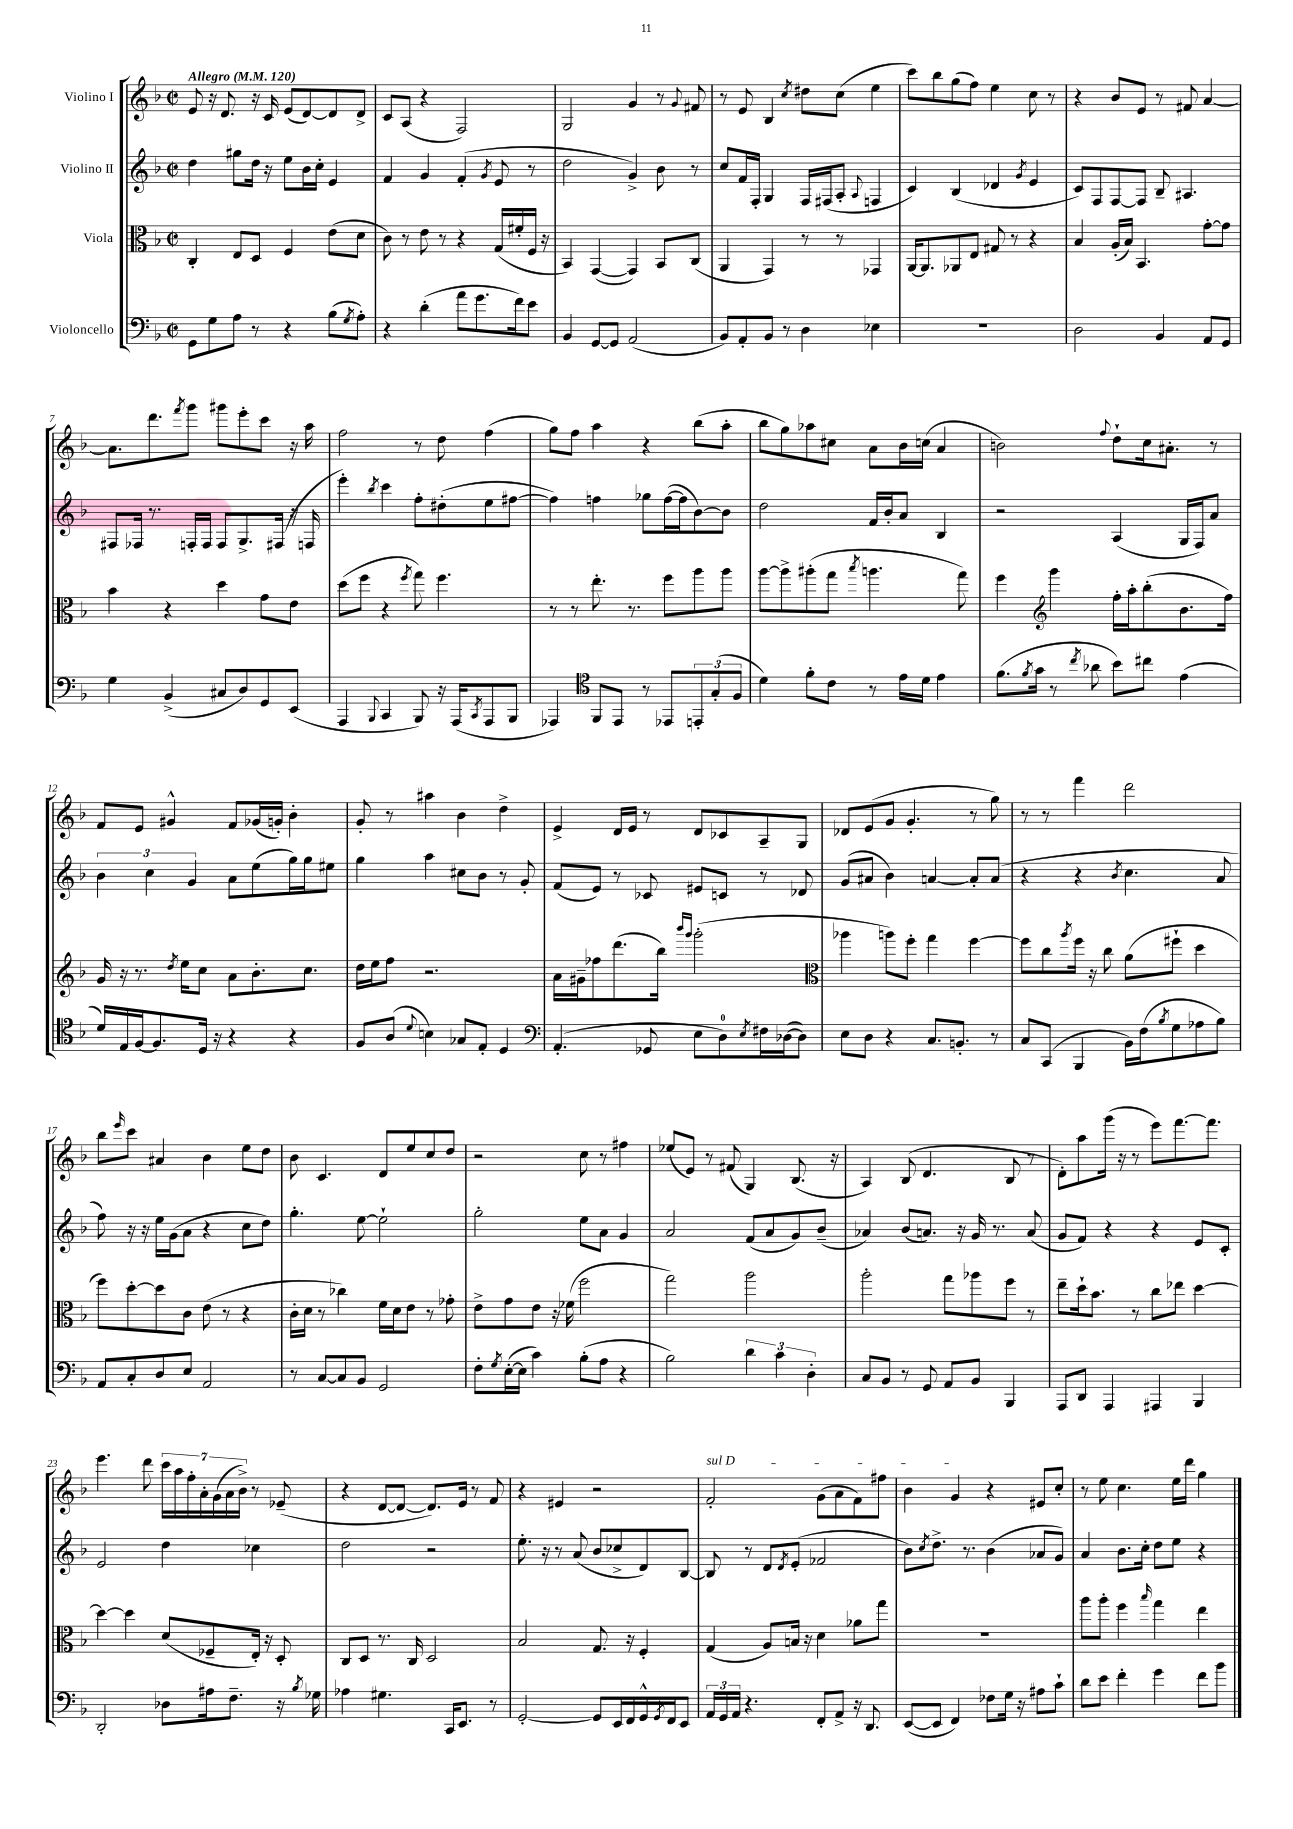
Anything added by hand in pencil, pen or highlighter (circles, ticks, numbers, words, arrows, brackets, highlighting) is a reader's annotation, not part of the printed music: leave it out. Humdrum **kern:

**kern	**kern	**kern	**kern
*staff4	*staff3	*staff2	*staff1
*clefF4	*clefC3	*clefG2	*clefG2
*k[b-]	*k[b-]	*k[b-]	*k[b-]
*M2/2	*M2/2	*M2/2	*M2/2
*met(c|)	*met(c|)	*met(c|)	*met(c|)
*MM120	*MM120	*MM120	*MM120
8GG	4C'	4dd	8e
8G	.	.	16r
.	.	.	8.d
8A	8E	8gg#	.
8r	8D	16dd	16r
.	.	16r	16c
4r	4F	8ee	(8e
.	.	16b-	[8d)
.	.	16cc'	.
(8B-	(8e	4e	8d]
8qG	.	.	.
8A')	8d	.	8d^
=	=	=	=
4r	8c)	4f	8c
.	8r	.	(8A
(4d'	8e	4g	4r
.	8r	.	.
8a	4r	(4f'	2F)
8.g	.	.	.
.	.	8qg	.
.	(16G	8e	.
16f)	16f#'	.	.
8e	16F	8r	.
.	16r	.	.
=	=	=	=
4BB-	4BB-)	2dd	2G
[8GG	([4GG	.	.
8GG]	.	.	.
(2AA	4GG])	4g^)	4g
.	8BB-	8b-	8r
.	.	.	8qqg
.	(8C	8r	8f#
=	=	=	=
8BB-)	4AA	8cc	8r
8AA'	.	16f	8e
.	.	16F'	.
8BB-	4GG)	4G	4B-
8r	.	.	.
.	.	.	8qcc
4D	8r	16F	8dd#
.	.	(16F#	.
.	8r	8A'	(8cc
.	.	8qqA	.
4E-	4GG-	4F	4ee
=	=	=	=
1r	[16AA	4c)	8ccc)
.	8.AA]	.	.
.	.	.	8bb-
.	8AA-	(4B-	(8gg
.	8E	.	8ff)
.	8G#	4d-	4ee
.	8r	.	.
.	.	8qg	.
.	4r	4e	8cc
.	.	.	8r
=	=	=	=
2D	4B-	8c)	4r
.	.	8F	.
.	(16A'	[8F	8b-
.	16B-)	.	.
.	4.BB-	8F]	8e
4BB-	.	8B-~	8r
.	.	4.A#	8f#
8AA	[8g'	.	[4a
8GG	8g]	.	.
=	=	=	=
4G	4b-	8F#	8.a]
.	.	16F-	.
.	.	8.r	8.ddd
(4BB-^	4r	.	.
.	.	.	8qfff
.	.	16F'	8ggg
.	.	16F	.
8C#	4dd	8F	8ggg#
8D)	.	8.G^	8eee'
8GG	8g	.	8ccc
.	.	(16F#	.
(8EE	8e	16r	16r
.	.	16F	16aa
=	=	=	=
4AAA	(8dd	4eee')	2ff
.	8ff	.	.
8qqBBB-	.	8qbb-	.
4CC	4r	4ccc	.
.	8qff	.	.
8BBB-)	8gg)	8ff'	8r
16r	4.ff	(8dd#'	8dd
(16AAA	.	.	.
8qCC	.	.	.
8AAA	.	8ee	(4ff
8BBB-	.	[8ff#	.
=	=	=	=
4AAA-)	8r	4ff#])	8gg)
.	8r	.	8ff
*clefC4	*	*	*
8FF	8.ee'	4ff	4aa
8EE	.	.	.
.	8.r	.	.
8r	.	8gg-	4r
8EE-	8ff	([16ff	.
.	.	16ff]	.
12EE'	8aa	[8b-)	(8bb-
(12G'	.	.	.
.	8aa	8b-]	8aa'
12F	.	.	.
=	=	=	=
4d)	[8aa	2dd	8bb-
.	8aa^]	.	8gg)
8f'	(8aa#'	.	8aa-
8c	8gg	.	8cc#
.	8qbb-	.	.
8r	4.aa	16f	8a
.	.	16b-'	.
16e	.	8a	16b-
16d	.	.	(16cc
4e	.	4B-	4a
.	8gg)	.	.
=	=	=	=
(8.f	4ff	2r	2b)
8qf	.	.	.
16g	.	.	.
*	*clefG2	*	*
8r	4ggg	.	.
8qcc	.	.	.
8a-	.	.	.
.	.	.	8qqff
8b-)	16ff'	(4A	8dd`
.	16aa'	.	.
8cc#	(8bb-'	.	16cc
.	.	.	8.a#'
(4e	8.b-	16G	.
.	.	16F)	.
.	.	8a	8r
.	16ff)	.	.
=	=	=	=
16d)	16g	6b-	8f
16E	16r	.	.
[16F	8.r	.	8e
.	.	6cc	.
8.F]	.	.	.
.	.	.	4g#^^
.	8qdd	.	.
.	16ee	.	.
.	.	6g	.
16D	8cc	.	.
16r	.	.	.
4r	8a	8a	8f
.	8.b-'	(8ee	(16g-
.	.	.	16g')
4r	.	16gg)	4b-'
.	8.cc	16gg	.
.	.	8ee#	.
=	=	=	=
8F	16dd	4gg	8g'
.	16ee	.	.
(8A	8ff	.	8r
8qqd	.	.	.
4B)	2.r	4aa	4aa#
8G-	.	8cc#	4b-
8E'	.	8b-	.
4D	.	8r	4dd^
.	.	8g'	.
=	=	=	=
*clefF4	*	*	*
(4.AA'	16a	(8f	4e^
.	16g#~	.	.
.	8ff-	8e)	.
.	(8.ddd	8r	16d
.	.	.	16e
8GG-	.	8c-	8r
.	16bb-)	.	.
.	16qqbbb-	.	.
.	16qqggg	.	.
8E	(2ggg'	8e#	8d
8D)	.	8c	8c-
8qE	.	.	.
16F#	.	8r	8A~
([16D-	.	.	.
8D-])	.	8d-	8G
=	=	=	=
*	*clefC3	*	*
8E	4aa-	(8g	8d-
8D	.	8a#	(8e
4r	8aa)	4b-)	8g
.	8ff'	.	4.g'
8.C	4gg	[4a	.
8.BB'	.	.	.
.	[4ff	8a']	8r
8r	.	(8a	8gg)
=	=	=	=
8C	8ff]	4r	8r
(8CC	8cc	.	8r
.	8qaa	.	.
4BBB-	16ff	4r	4fff
.	16r	.	.
.	8cc	.	.
.	.	8qb-	.
16BB-)	(8a	4.cc	2ddd
(16F	.	.	.
8qB-	.	.	.
8G	8ff#`	.	.
8A-	4dd	.	.
8B-)	.	8a	.
=	=	=	=
8AA	8ff)	8ff)	8bb-
.	.	.	16qqeee
8C'	[8dd'	16r	8ccc
.	.	16r	.
8D	8dd]	16ee	4a#
.	.	(16g	.
8E	8c	8a	.
2AA	(8e	4r	4b-
.	8r	.	.
.	4r	8cc	8ee
.	.	8dd)	8dd
=	=	=	=
8r	16c'	4.gg'	8b-
.	16d	.	.
[8C	8r	.	4.c
8C]	4cc-)	.	.
8BB-	.	[8ee	.
2GG	16f	2ee`]	8d
.	16d	.	.
.	8e	.	8ee
.	8r	.	8cc
.	8g-'	.	8dd
=	=	=	=
8F'	8e^	2gg'	2r
8qG	.	.	.
([16E'	8g	.	.
16E]	.	.	.
4c)	8e	.	.
.	16r	.	.
.	(16f-	.	.
(8B-'	2ff	8ee	8cc
8A	.	8a	8r
4r	.	4g	4ff#
=	=	=	=
2B-)	2gg)	2a	(8ee-
.	.	.	8e)
.	.	.	8r
.	.	.	(8f#
6d	2aa	(8f	4G)
.	.	8a	.
6c	.	.	.
.	.	8g)	(8.B-
6D'	.	.	.
.	.	(8b-~	.
.	.	.	16r
=	=	=	=
8C	2aa'	4a-)	4A)
8BB-	.	.	.
8r	.	(8b-	(8B-
8GG	.	8.a)	4.d
8AA	8gg	.	.
.	.	16r	.
8BB-	8aa-	16g	.
.	.	8.r	.
4BBB-	8ff	.	8B-
.	8r	(8a	8r
=	=	=	=
8AAA	8ee~	8g	8d')
8DD	16dd`	8f)	8aa
.	8.b-	.	.
4AAA	.	4r	(16ggg
.	.	.	16r
.	8r	.	8r
4AAA#	8cc	4r	8eee)
.	8ee-	.	[8.fff
4BBB-	[4dd	8e	.
.	.	.	8.fff]
.	.	8c'	.
=	=	=	=
2DD'	4dd_	2e	4.eee
.	4dd]	.	.
.	.	.	8ddd
8D-	(8d	4dd	28ccc
.	.	.	28aa
.	.	.	28ff'
.	.	.	28a'
16A#	8F-~	.	.
.	.	.	(28g
.	.	.	28a
8.F~	.	.	.
.	.	.	28b-^)
.	16E')	4cc-	8r
.	16r	.	.
16r	8D'	.	(8e-~
8qB-	.	.	.
16G-	.	.	.
=	=	=	=
4A-	8C	2dd	4r
.	8D	.	.
4.G#	8.r	.	[8d
.	.	.	8d_
.	16C	.	.
.	2D	2r	8.d])
16CC	.	.	.
8.EE	.	.	16e
.	.	.	8r
8r	.	.	8f
=	=	=	=
[2GG'	2B-	8.ee'	4r
.	.	16r	.
.	.	8r	4e#
.	.	(8a	.
8GG]	8.G	8b-	2r
16EE	.	8cc-^	.
16FF	16r	.	.
16GG^^	4F'	8d)	.
8qGG	.	.	.
16FF	.	.	.
8EE	.	[8B-	.
=	=	=	=
24AA	(4G	8B-]	2f'
24GG	.	.	.
24AA	.	.	.
4.r	.	8r	.
.	8A)	8d	.
.	.	8qd	.
.	16B	(8e'	.
.	16r	.	.
8FF'	4d	2f-	(8g
8AA^	.	.	8a
16r	8a-	.	8f)
8.DD	.	.	.
.	8gg	.	8ff#
=	=	=	=
([8EE	1r	8b-)	4b-
.	.	8qcc	.
8EE]	.	8.dd^	.
4FF)	.	.	4g
.	.	8.r	.
8F-	.	(4b-	4r
16G	.	.	.
16r	.	.	.
8A#	.	8a-	8e#
8c`	.	8g)	8cc'
=	=	=	=
8d	8aa	4a	8r
8e	8aa'	.	8ee
4f'	4ff	8.b-	4.cc
.	.	16cc'	.
.	16qqbb-	.	.
4g	4gg	8dd	.
.	.	8ee	16ee
.	.	.	16ddd
8f	4ee	4r	4gg
8b-	.	.	.
==	==	==	==
*-	*-	*-	*-
